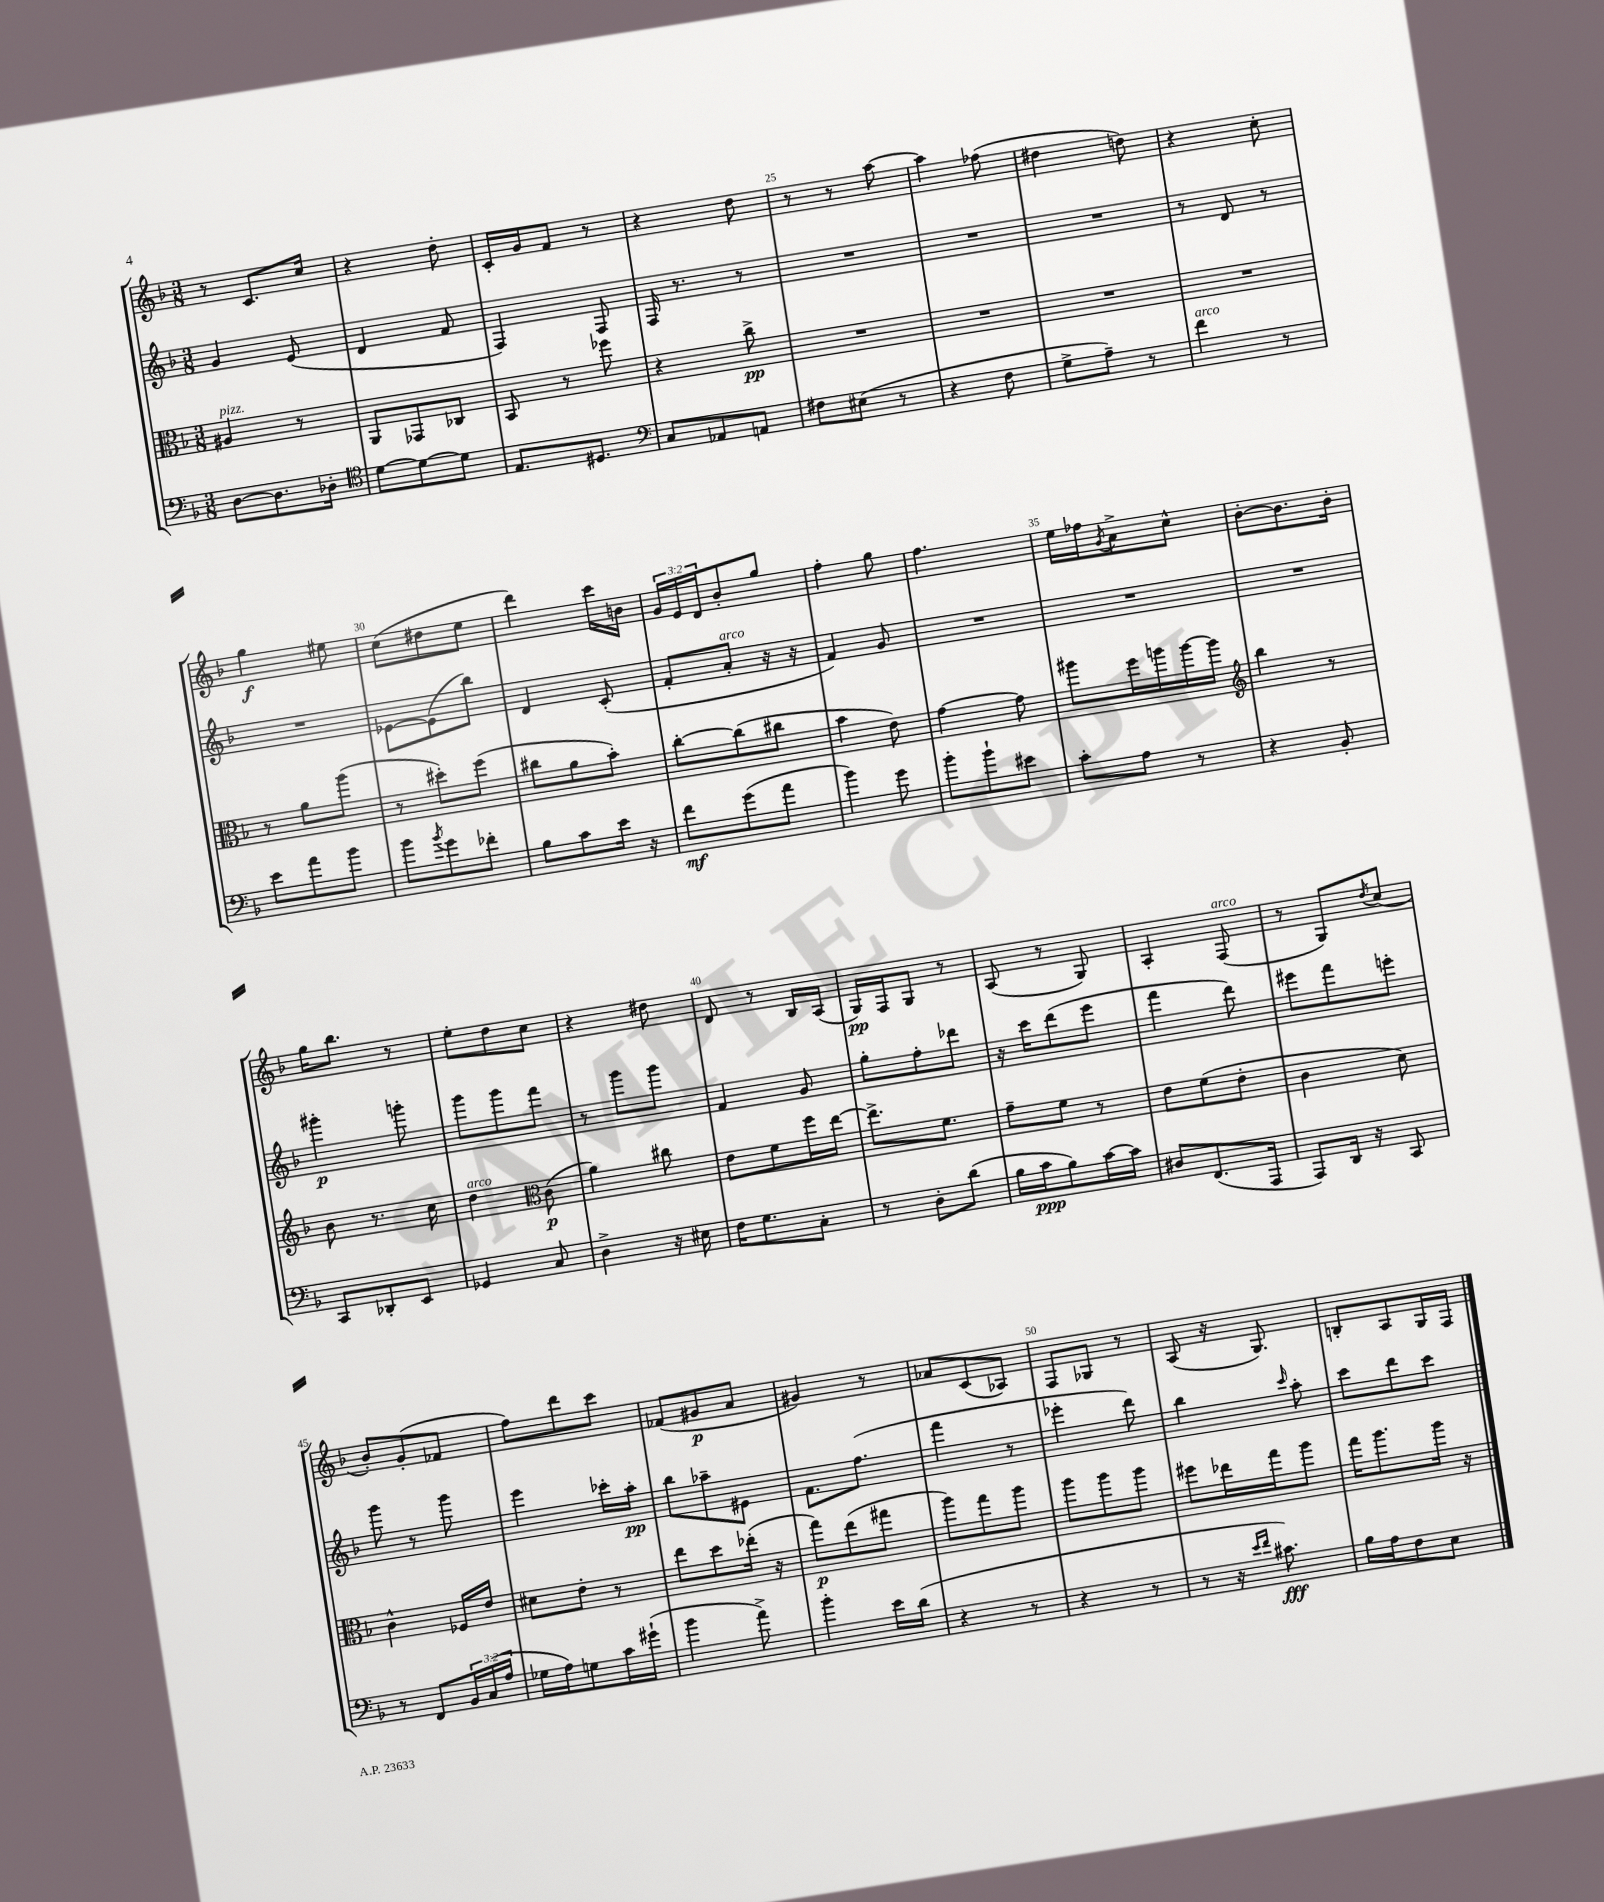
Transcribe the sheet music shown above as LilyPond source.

<<
\new StaffGroup <<
\new Staff = "s0" {
    \clef treble \key f \major \numericTimeSignature \time 3/8 \override Staff.TupletNumber.text = #tuplet-number::calc-fraction-text
    r8 c'8. c''16 |
    r4 d''8-. |
    c'16-. g'16 f'8 r8 |
    r4 d''8 |
    r8 r8 a''8~ |
    a''4 fes''8( |
    dis''4 d''8) |
    r4 c''8-. |
    g''4\f eis''8 |
    c''8( dis''8 e''8 |
    d'''4) c'''16 b'16 |
    \tuplet 3/2 { g'16 e'16 d'16 } bes'8-. g''8 |
    f''4-. g''8 |
    f''4. |
    e''16 fes''16 \acciaccatura { g'8 } a'8-> c''8-^ |
    bes'8~-. bes'8. bes'16-. |
    g''16 bes''8. r8 |
    e''8-. d''8 c''8 |
    r4 dis''8 |
    d'8 r8 bes16 a16( |
    g16\pp) f16 g8 r8 |
    a8( r8 g8) |
    a4-. f8^\markup { \italic "arco" }( |
    r8 g8) \acciaccatura { d''8 } c''8( |
    bes'8-.) g'8-.( fes'8 |
    f''8) d'''8 c'''8 |
    fes'8( gis'8\p a'8 |
    gis'4) r8 |
    aes'8 c'8( aes8) |
    f8 ges8 r8 |
    a8( r16 g8.) |
    b8-. a8 g16 f16 \bar "|." |
}
\new Staff = "s1" {
    \clef treble \key f \major \numericTimeSignature \time 3/8
    g'4 e'8( |
    d'4 f'8 |
    f4) f8 |
    f16 r8. r8 |
    R4. |
    R4. |
    R4. |
    r8 d'8 r8 |
    R4. |
    ees'8~ ees'8( bes''8) |
    d'4 c'8-.( |
    f'8-. a'8-.^\markup { \italic "arco" } r16 r16 |
    f'4) g'8 |
    R4. |
    R4. |
    R4. |
    gis'''4-.\p g'''8-. |
    g'''8 g'''8 f'''8 |
    r8 g'''8 g'''8 |
    f'4 g'8 |
    g''8-. f''8-. des'''8 |
    r16 c'''16 d'''8( e'''8 |
    f'''4 d'''8) |
    eis'''8 f'''8 e'''8-. |
    g'''8 r8 g'''8 |
    e'''4 ces'''16-. a''16-.\pp |
    bes''8 aes''8-- eis'8 |
    f'8. f''8.( |
    f'''4 r8 |
    ees'''4-. d'''8) |
    bes''4 \grace { c'''16 } a''8-. |
    c'''8 d'''8 c'''8 \bar "|." |
}
\new Staff = "s2" {
    \clef alto \key f \major \numericTimeSignature \time 3/8
    ais4^\markup { \italic "pizz." } r8 |
    a,8 ges,8 ces8 |
    bes,8 r8 fes''8 |
    r4 c''8->\pp |
    R4. |
    R4. |
    R4. |
    R4. |
    r8 a'8 a''8( |
    r8 dis''8-.) f''8( |
    cis''8 a'8 bes'8-.) |
    c''8~-. c''8( cis''8 |
    bes'4 e'8) |
    g'4~ g'8 |
    ais''8 f''16 a''16 a''16~ a''16 |
    \clef treble bes''4 r8 |
    bes'8 r8. c''16 |
    d''4^\markup { \italic "arco" } \clef alto c'8\p( |
    a'4) cis''8 |
    e'8 f'8 f''16 e''16~ |
    e''8.-> f'8. |
    g'8-- f'8 r8 |
    e'8 f'8( e'8-. |
    c'4 d'8) |
    c'4-^ fes16 e'16 |
    dis'8 e'8-. r8 |
    e''8 d''8 ees''16-.( r16 |
    g''8\p) e''8( gis''8 |
    a''8) g''8 a''8 |
    a''8 a''8 a''8 |
    fis''8 ees''16 g''16 a''8 |
    g''16 a''8. a''16 r16 \bar "|." |
}
\new Staff = "s3" {
    \clef bass \key f \major \numericTimeSignature \time 3/8 \override Staff.TupletNumber.text = #tuplet-number::calc-fraction-text
    d8~ d8. des16-. |
    \clef tenor d'8~ d'8~ d'8 |
    e8. dis8. |
    \clef bass c8 aes,8 a,8 |
    fis8 eis8( r8 |
    r4 f8 |
    g8-> a8--) r8 |
    f'4^\markup { \italic "arco" } r8 |
    e'8 a'8 bes'8 |
    bes'8 \acciaccatura { bes'8 } g'8 fes'8-. |
    bes8 c'8 e'16 r16 |
    f'8\mf g'8( a'8 |
    bes'4) g'8 |
    bes'8-. bes'8-! eis'8 |
    c'8-. a8 r8 |
    r4 bes,8-. |
    c,8 des,8-. e,8 |
    ges,4 c8 |
    d4-> r16 eis16 |
    f16 g8. c8-. |
    r8 d8-. d'8( |
    bes16 c'16\ppp bes8) c'16~ c'16 |
    dis8 f,8.( a,,16 |
    a,,8) d,16 r16 c,8 |
    r8 f,8 \tuplet 3/2 { bes,16 c16( a16 } |
    ges16 a16) g8 c'16 gis'16-!( |
    bes'4 a'8->) |
    bes'4-. e'16 d'16( |
    r4 r8 |
    r4 r8 |
    r8 r16 \grace { e'16 f'16 } cis'8.\fff) |
    bes16 a16 f8 e8 \bar "|." |
}
>>
>>
\layout { \context { \Score currentBarNumber = #21 \override BarNumber.break-visibility = ##(#f #t #t) barNumberVisibility = #(every-nth-bar-number-visible 5) } }
